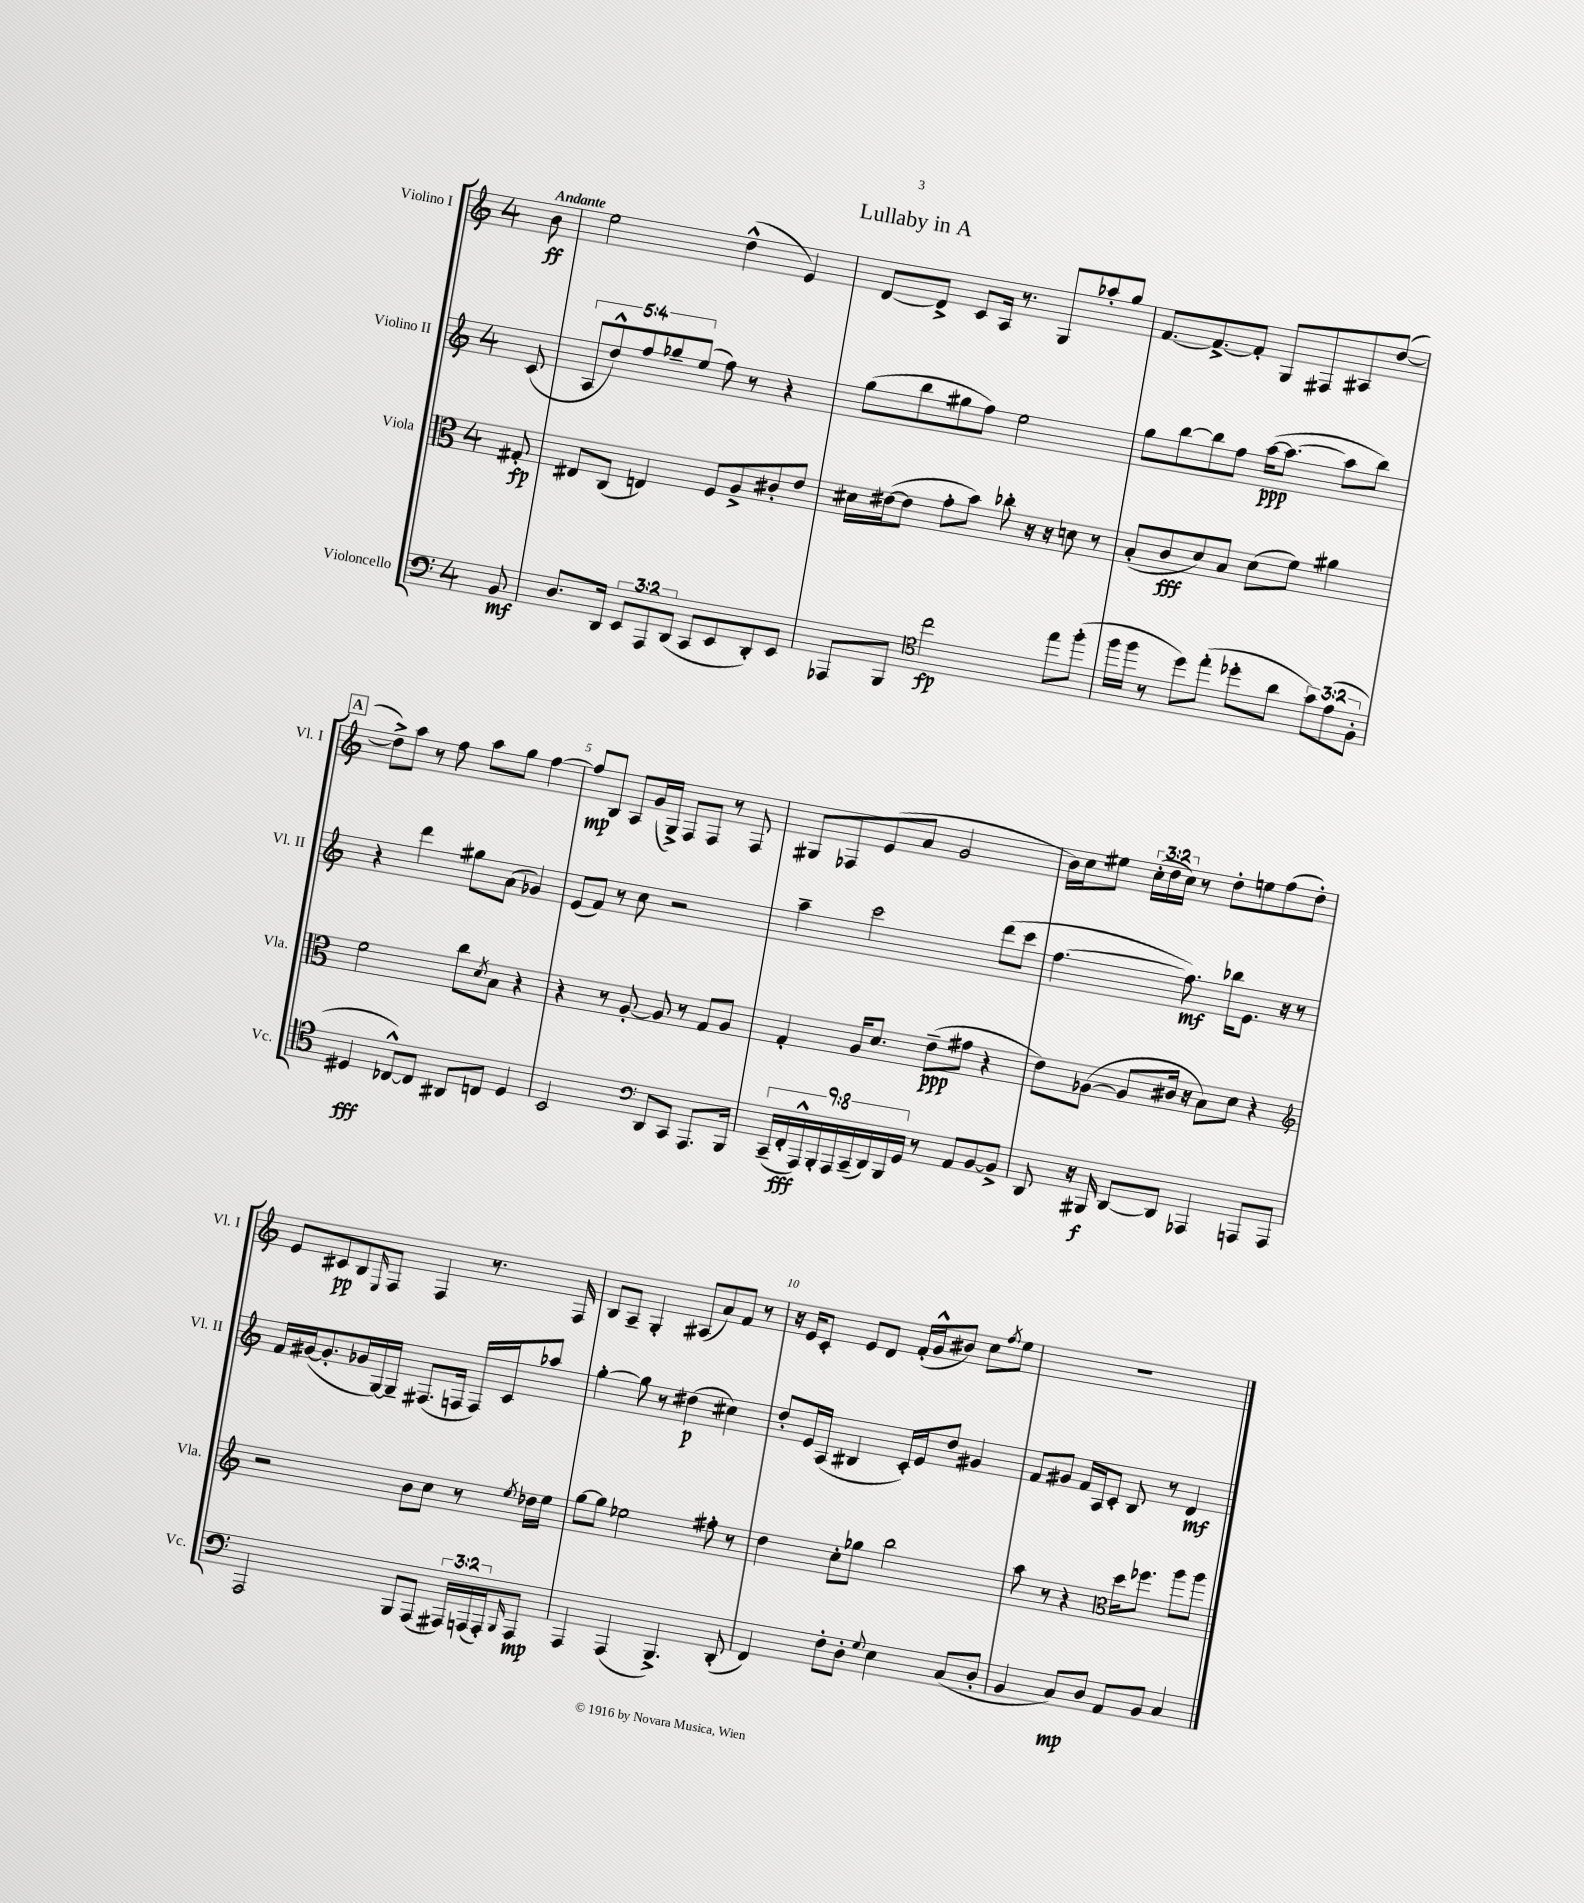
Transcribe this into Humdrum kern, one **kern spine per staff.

**kern	**kern	**kern	**kern
*staff4	*staff3	*staff2	*staff1
*clefF4	*clefC3	*clefG2	*clefG2
*k[]	*k[]	*k[]	*k[]
*M4/4	*M4/4	*M4/4	*M4/4
8BB/	8G#'/	(8c/	8b\
=	=	=	=
8.D/L	8E#/L	10A/L	2ee\
.	.	10dd^^/)	.
.	(8C/J	.	.
16DD/Jk	.	.	.
.	.	10ff/	.
12EE/L	4E/)	.	.
.	.	10gg-~/	.
12AAA/	.	.	.
.	.	(10ee/J	.
(12DD/J	.	.	.
8CC/L	8F/L	8ff\)	(4dd^^\
8EE/	8A^/	8r	.
8DD'/)	8c#'/	4r	4e/)
8EE/J	8e/J	.	.
=	=	=	=
8AAA-/L	16d#\LL	(8gg\L	[8d/L
.	([16e#\J	.	.
8BBB/J	8e#\]J	8bb\	8d^/]J
*clefC4	*	*	*
2cc\	8g'\L	8gg#\	8c/L
.	8b\J)	8ff\J)	16A/Jk
.	.	.	8.r
.	8cc-'\	2ee\	.
.	16r	.	8G/L
.	16r	.	.
8ee\L	8d\	.	8aa-'/
(8ff'\J	8r	.	8gg/J
=	=	=	=
16ff\LL	(8B'/L	8gg\L	[8.f/L
16ff\JJ	.	.	.
8r	8c/	[8bb\	.
.	.	.	8.f^/_
8dd\L)	8d/)	8bb\]	.
(8ee'\J	8B/J	8ff\J	8f'/]J
8dd-'\L	(8d\L	([16aa\LK	8G/L
.	.	8.aa\_J	.
8a\J	8f\J)	.	8F#/
12g\L)	4a#\	8aa\]L	8A#/
(12e\	.	.	.
.	.	8bb\J)	([8dd/J
12F'\J	.	.	.
=	=	=	=
4D#/	2f\	4r	8dd^\]L)
.	.	.	8aa\J
[8C-^^/L)	.	4ddd\	8r
8C-/]J	.	.	8ff\
8AA#/L	8cc\L	8gg#\L	8aa\L
.	8qd/	.	.
8C/J	8B\J	(8a\J	8gg\J
4D#/	4r	4g-/)	[4ff\
=	=	=	=
2BB/	4r	(8e/L	8ff/]L
.	.	8f/J)	8B/J
.	8r	8r	8A/L
.	[8A'/	8cc\	(16g/L
.	.	.	16G^/JJ)
*clefF4	*	*	*
8DD/L	8A/]	2r	8F/L
8CC/J	8r	.	8F/J
8.AAA/L	8G/L	.	8r
.	8A/J	.	8F/
16BBB/Jk	.	.	.
=	=	=	=
(18CC~/LL	4G'/	4aa~\	8G#/L
18FF'/	.	.	.
18AAA^^/)	.	.	.
.	.	.	8F-/
18BBB'/	.	.	.
18AAA/	.	.	.
.	16A/LK	2ccc\	(8e/
(18CC~/	.	.	.
.	8.d/J	.	.
18DD/)	.	.	.
.	.	.	8a/J
18BBB/	.	.	.
18GG/JJ	.	.	.
8r	(8e~\L	.	2g/
8AA/L	8g#\J	.	.
[8BB/	4r	(8ddd\L	.
8BB^/]J	.	8ccc\J	.
=	=	=	=
8DD/	8e\L)	[4.ff\	16b\LL)
.	.	.	16cc\J
16r	([8A-\J	.	8ee#\J
16BBB#/	.	.	.
[8DD/L	8A-/]L	.	(24cc'\LL
.	.	.	24dd\
.	.	.	24cc\JJ)
8DD/]J	16c#/Jk	8.ff\])	8r
.	16r	.	.
4AAA-/	8B\L)	.	8dd'\L
.	.	16bb-\LK	.
.	8d\J	8.e\J	8ee\
8AAA/L	4r	.	(8ff\
.	.	16r	.
8AAA/J	.	8r	8dd'\J)
=	=	=	=
*	*clefG2	*	*
2AAA/	2r	16f/LL	8e/L
.	.	([16g#/J	.
.	.	8.g#'/]	8c#/
.	.	.	8B/
.	.	16g-/L	.
.	.	.	16qqE/
.	.	[16G/)	8F/J
.	.	16G~/]JJ	.
8BBB/L	8b\L	(8.F#/L	4F/
(8AAA/J	8cc\J	.	.
.	.	16F/Jk	.
24AAA#/LL)	8r	16F/LL)	8.r
(24AAA/	.	.	.
.	.	16c/J	.
24AAA'/J)	.	.	.
16qqBBB/	8qee/	.	.
8AAA/J	16dd-\LL	8aa-/J	.
.	16ee\JJ	.	16F/
=	=	=	=
4AAA/	[8gg\L	[4gg'\	8B/L
.	8gg\]J	.	8A~/J
(4AAA/	2ee-\	8gg\]	4G'/
.	.	8r	.
4.BBB^/)	.	(4dd#\	(8A#/L
.	.	.	8a/)
.	8ff#'\	4cc#\)	8f/J
(8DD'/	8r	.	8r
=	=	=	=
4FF/)	4dd\	8dd'/L	16r
.	.	.	16e/LK
.	.	16e/L	8c'/J
.	.	(16A/JJ	.
8F'\L	8cc'\L	4B#/	8e/L
8D'\J	8gg-\J	.	8d/J
8qqG/	.	.	.
4E\	2bb\	16c'/LL)	(16f'/LL
.	.	16e/J	16g^^/J
.	.	8dd/J	8b#/J)
(8C/L	.	4g#/	8cc\L
.	.	.	8qff/
8D'/J	.	.	8ee\J
=	=	=	=
4BB/	8aa\	8f/L	1r
.	8r	8g#/J	.
8C/L)	4r	16f/LL	.
.	.	16A/J	.
8D/J	.	8c'/J	.
*	*clefC3	*	*
8AA/L	16dd\LK	8B/	.
.	8.ff-\J	.	.
8BB/J	.	8r	.
4C/	8aa\L	4d/	.
.	8aa\J	.	.
==	==	==	==
*-	*-	*-	*-
